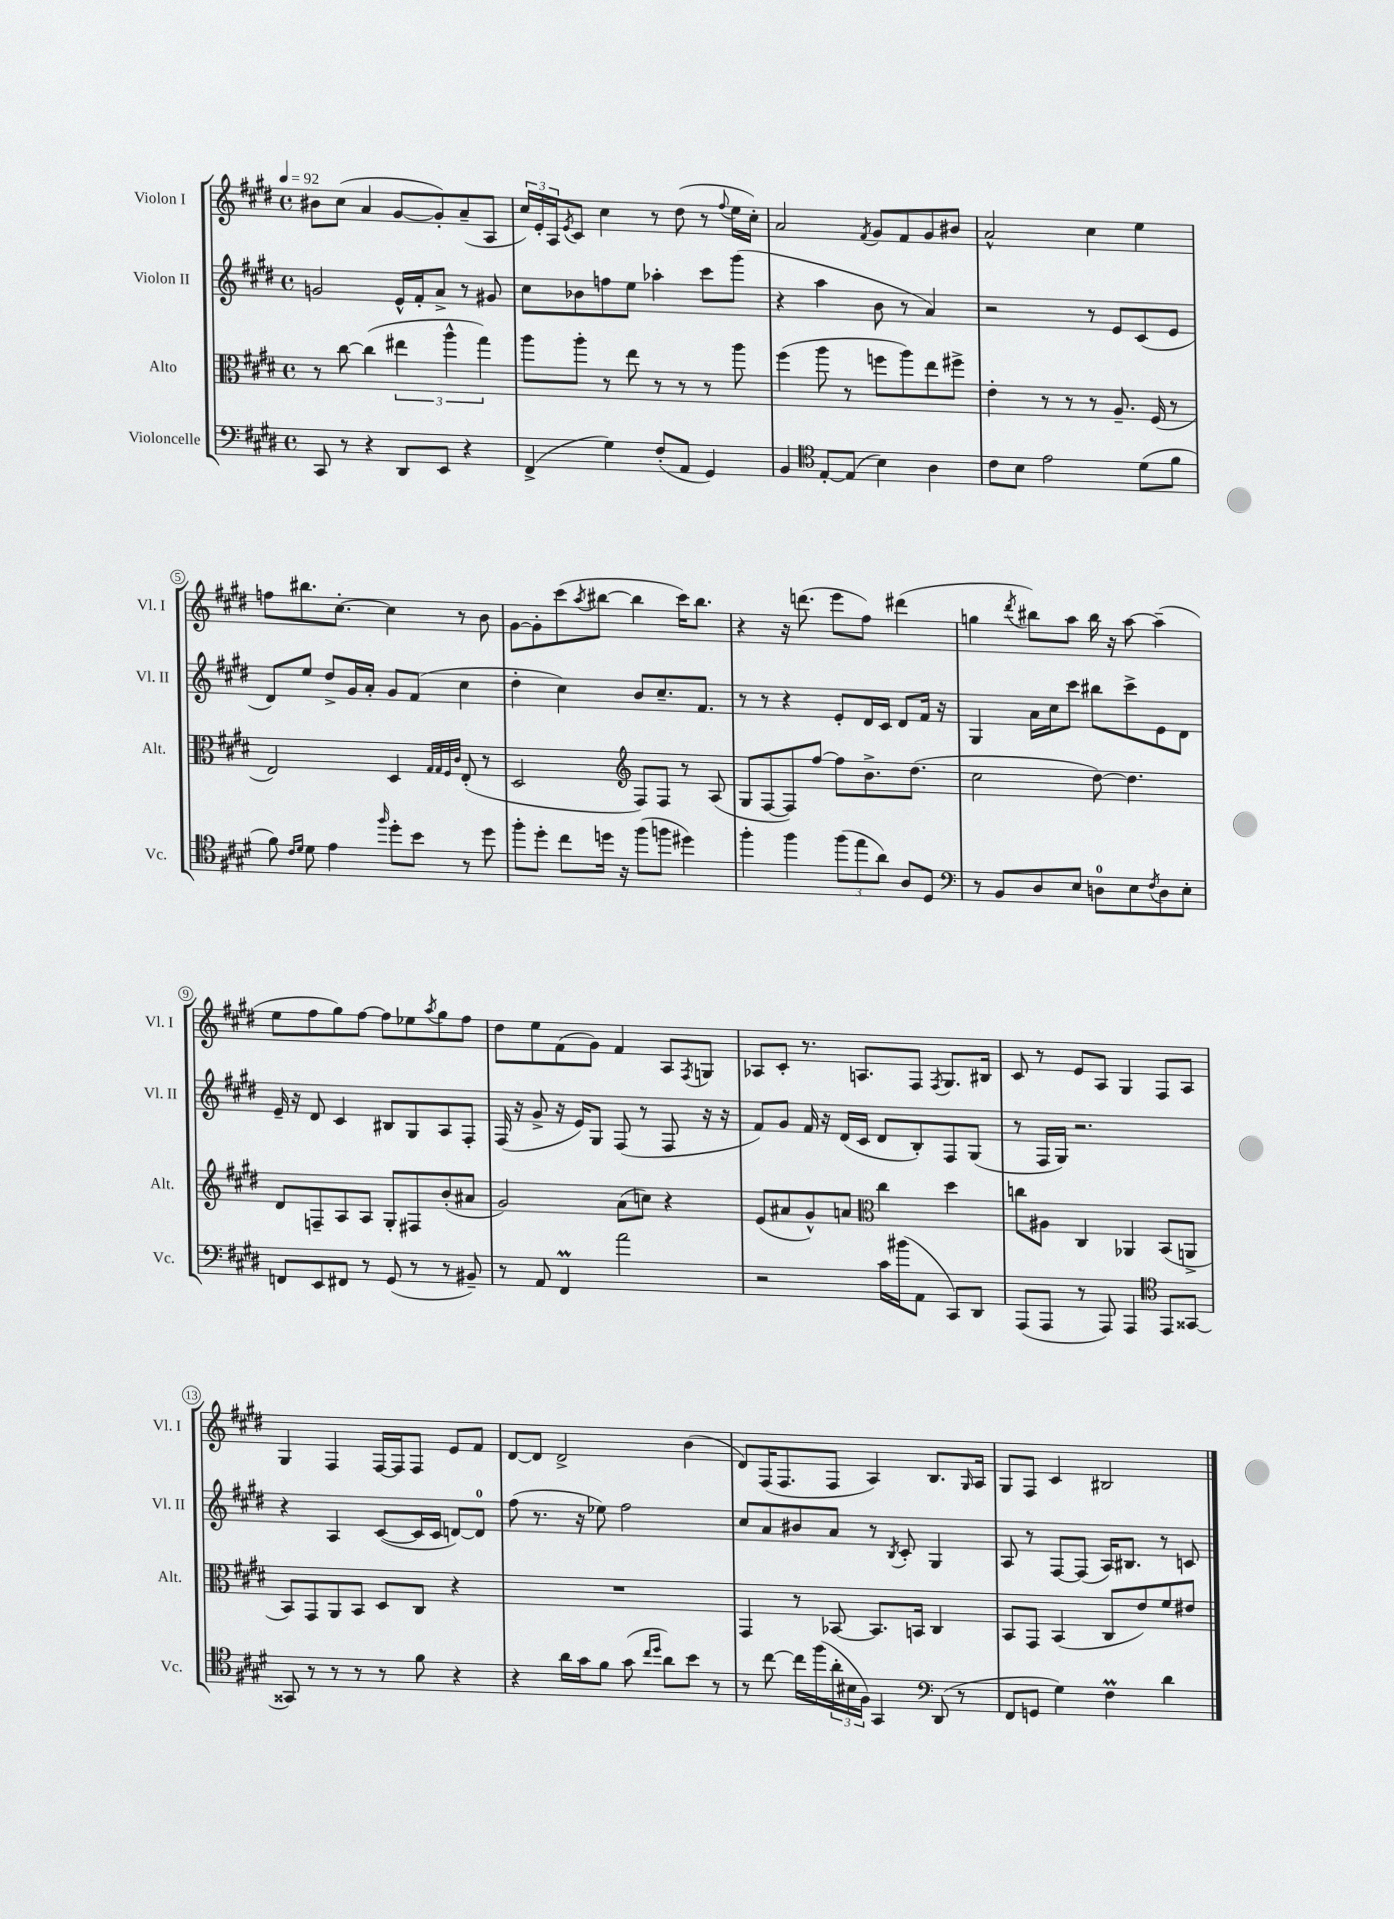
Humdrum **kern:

**kern	**kern	**kern	**kern
*staff4	*staff3	*staff2	*staff1
*clefF4	*clefC3	*clefG2	*clefG2
*k[f#c#g#d#]	*k[f#c#g#d#]	*k[f#c#g#d#]	*k[f#c#g#d#]
*M4/4	*M4/4	*M4/4	*M4/4
*met(c)	*met(c)	*met(c)	*met(c)
*MM92	*MM92	*MM92	*MM92
8CC#	8r	2g	8b#
8r	[8cc#	.	(8cc#
4r	(4cc#]	.	4a
8DD#	6ee#	16e^^	[8g#
.	.	16f#'	.
8EE	.	8a^	8g#'])
.	6aa^^	.	.
4r	.	8r	(8a~
.	6gg#)	.	.
.	.	8g#	8A
=	=	=	=
(4FF#^	8aa	8cc#	24cc#)
.	.	.	24e'
.	.	.	24A
.	.	.	8qe
.	8aa'	8b-	8c#
4G#)	8r	8ff	4cc#
.	8ee	8ee	.
(8F#'	8r	4aa-'	8r
8AA	8r	.	(8dd#
4GG#)	8r	8ccc#	8r
.	.	.	8qqff#
.	8aa	(8ggg#	16ee
.	.	.	16cc#')
=	=	=	=
4BB	(4ff#	4r	2a
*clefC4	*	*	*
[8E'	8aa	4aa	.
(8E]	8r	.	.
.	.	.	8qf#
4B)	8ff	8b	8g#
.	8aa)	8r	8f#
4A	8ee	4a)	8g#
.	8ff#^	.	8b#
=	=	=	=
8c#	4e'	2r	2a^^
8B	.	.	.
2e	8r	.	.
.	8r	.	.
.	8r	8r	4cc#
.	8.A~	8e	.
(8d#	.	(8c#	4ee
.	(16F#	.	.
8f#	8r	8e	.
=	=	=	=
8f#)	2E)	8d#)	8ff
16qqc#	.	.	.
16qqd#	.	.	.
8d#	.	8ee	8.bb#
4e	.	8dd#^	.
.	.	.	[8.cc#'
.	.	16g#	.
.	.	16a'	.
16qqff#	.	.	.
8dd#'	4D#	8g#	4cc#]
8b	.	(8f#	.
.	32qqG#	.	.
.	32qqG#	.	.
.	32qqF#	.	.
.	32qqc#	.	.
8r	(8E'	4cc#	8r
8dd#	8r	.	8b
=	=	=	=
8ff#'	2D#	4dd#'	[8g#
8dd#'	.	.	8g#']
8cc#	.	4cc#)	(8ccc#
.	.	.	8qaa
16dd	.	.	[8bb#
16r	.	.	.
*	*clefG2	*	*
(8ff#	8F#)	8b	4bb#]
8ff	8F#	8.cc#~	.
4dd#)	8r	.	16ccc#)
.	.	8.f#	8.bb#
.	(8A	.	.
=	=	=	=
4ff#'	8G#	8r	4r
.	[8F#	8r	.
4ff#	8F#])	4r	16r
.	.	.	(8.ddd
.	[8ff#	.	.
(12ff#	8ff#]	8e'	8eee
12ee	.	.	.
.	8.b^	16d#	8ff#)
12a)	.	.	.
.	.	16c#	.
8A	.	8d#	(4ddd#
.	(8.dd#	.	.
8D#	.	16f#	.
.	.	16r	.
=	=	=	=
*clefF4	*	*	*
8r	2cc#	4G#	4gg
8BB	.	.	.
.	.	.	8qddd#
8D#	.	16a	8bb#)
.	.	16cc#	.
8E	.	8ccc#	8aa
8D	[8dd#)	8bb#	16bb#
.	.	.	16r
8E	4.dd#]	8ccc#^	[8aa
8qF#	.	.	.
8D	.	8e	(4aa~]
8E'	.	8d#	.
=	=	=	=
8FF	8d#	16e~	8ee
.	.	16r	.
8EE	8F~	8d#	8ff#
8FF#	8A	4c#	8gg#)
8r	8A	.	[8ff#
(8GG#	8G#'	8B#	8ff#]
8r	8F#	8G#	8ee-
.	.	.	8qaa
8r	(8b'	8A	8gg#
8BB#~)	8a#	8F#'	8ff#
=	=	=	=
8r	2g#)	(16F#	8dd#
.	.	16r	.
8AA	.	8g#^	8ee
4FF#	.	16r	(8f#
.	.	16e)	.
.	.	8G#	8g#)
2a	(8a	(8F#	4f#
.	8cc)	8r	.
.	4r	8F#	8A
.	.	.	8qF#
.	.	16r	8G
.	.	16r	.
=	=	=	=
2r	(8e	8f#)	8A-
.	8a#	8g#	8c#'
.	8g#^^)	16f#	8.r
.	.	16r	.
.	8a	(16d#	.
.	.	16c#	8.A
*	*clefC3	*	*
16c#	4cc#	8d#	.
(16b#	.	.	.
8AA	.	8B')	8F#
.	.	.	8qF#
8CC#)	4dd#	8F#	8.G#
8DD#	.	(8G#	.
.	.	.	16B#
=	=	=	=
(8AAA	8cc	8r	8c#
8AAA	8A#	16F#	8r
.	.	16G#)	.
8r	4C#	2.r	8e
8AAA)	.	.	8A
4AAA	4AA-	.	4G#
*clefC4	*	*	*
8EE	(8BB	.	8F#
[8GG##	8AA^	.	8A
=	=	=	=
8GG##]	8BB)	4r	4G#
8r	8GG#	.	.
8r	8AA	4A	4F#
8r	8BB	.	.
8r	8D#	([8c#	[16F#
.	.	.	16F#]
8f#	8C#	16c#]	8F#
.	.	16c#	.
4r	4r	[8d)	8e
.	.	8d]	8f#
=	=	=	=
4r	1r	(8ff#	[8d#
.	.	8.r	8d#]
16a	.	.	2d#^
16g#	.	16r	.
8f#	.	8ee-)	.
(8g#	.	2ff#	.
16qqcc#	.	.	.
16qqdd#	.	.	.
8a)	.	.	.
8b	.	.	(4b
8r	.	.	.
=	=	=	=
8r	4GG#	8cc#	8d#)
[8cc#	.	8a	(16F#
.	.	.	8.F#
16cc#]	8r	8b#	.
(16ff#	.	.	.
24a'	[8BB-	8a	8F#
24B#	.	.	.
24F#)	.	.	.
4GG#	8.BB-]	8r	4A)
.	.	8qB	.
.	.	8c#'	.
.	16BB	.	.
*clefF4	*	*	*
(8DD#	4C#	4G#	8.B
8r	.	.	.
.	.	.	16qqG#
.	.	.	16A
=	=	=	=
8FF#	8BB	8A	8G#
8GG	8GG#	8r	8F#
4G#)	(4BB	[8F#	4c#
.	.	(8F#]	.
4F#	8C#	16A)	2B#
.	.	8.B#	.
.	8e)	.	.
4d#	8f#	8r	.
.	8e#	8c	.
==	==	==	==
*-	*-	*-	*-
